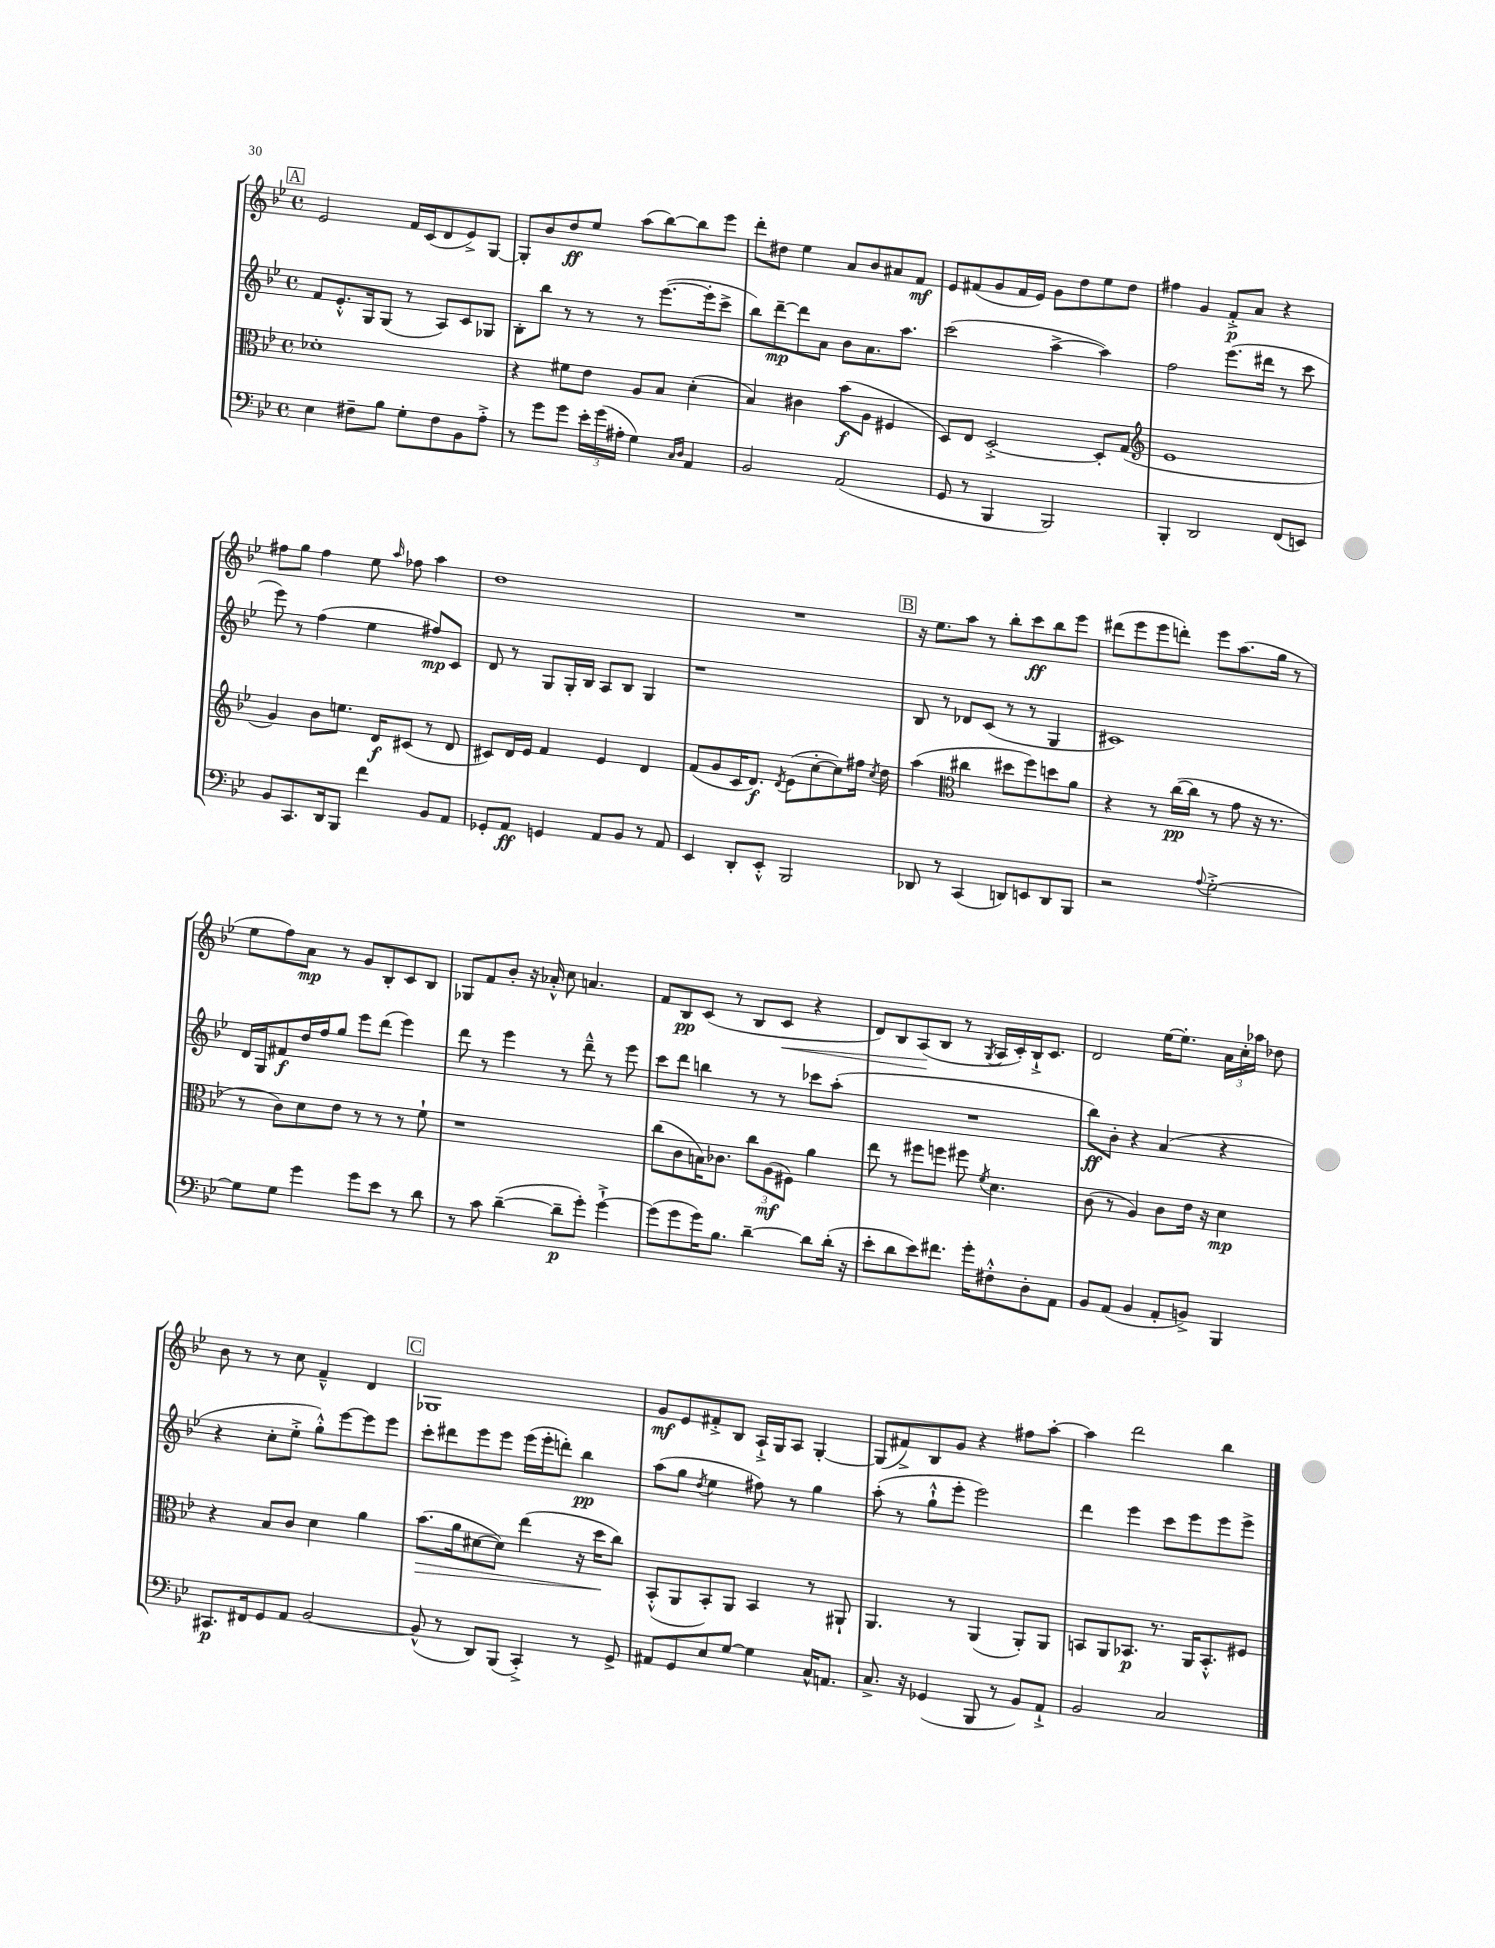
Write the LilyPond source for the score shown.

<<
\new StaffGroup <<
\new Staff = "s0" {
    \clef treble \key bes \major \defaultTimeSignature \time 4/4
    \autoBeamOff \mark \markup { \box "A" } ees'2 f'16[ c'16( d'8 ees'8->) g8]~ |
    g8[-. bes'8 d''8\ff ees''8] a''8[( bes''8~) bes''8 ees'''8] |
    d'''8[-. dis''8] ees''4 a'8[ bes'8 ais'8 f'8]\mf |
    ees'8[ fis'8( g'8 fis'16 ees'16]) g'8[ d''8 ees''8 d''8] |
    fis''4 g'4 f'8[-.->\p a'8] r4 |
    fis''8[ g''8] fis''4 ees''8 \grace { a''16 } fes''8 a''4 |
    d''1 |
    R1 |
    \mark \markup { \box "B" } r16 ees''8.[ a''8] r8 bes''8[-. c'''8\ff bes''8 ees'''8] |
    dis'''8[( ees'''8 ees'''8 d'''8]-.) ees'''8[ a''8.( g''16] r8 |
    ees''8[ f''8) a'8]\mp r8 g'8[ bes8-. c'8 bes8] |
    ges8[ f'8 bes'8]-. r16 aes'16-.-^ c''8 a'4. |
    f'8[ bes8\pp c'8]( r8 bes8[ c'8]\< r4 |
    d'8[) bes8 a8\!( bes8] r8 \acciaccatura { g8 } a16[ c'16-.) bes16-!-> c'8.] |
    d'2 ees''16[~ ees''8.]-. \tuplet 3/2 { a'16[ c''16-. aes''16] } des''8 |
    bes'8 r8 r8 c''8 f'4---^ d'4 |
    \mark \markup { \box "C" } ges1 |
    g'8[\mf ees'8 fis'8-.-> bes8] a16[-!-> g16 a8] g4~-. |
    g8[( fis'8->) bes8 g'8] r4 fis''8[ a''8]~-. |
    a''4 d'''2 bes''4 \bar "|." |
}
\new Staff = "s1" {
    \clef treble \key bes \major \defaultTimeSignature \time 4/4
    \autoBeamOff \mark \markup { \box "A" } f'8[ ees'8.-.-^ g16 g8]( r8 a8[) c'8 ges8] |
    bes8[-. bes''8] r8 r8 r8 ees'''8.[~( ees'''16-. c'''8]-> |
    bes''8[) d'''8~--\mp d'''8 a'8] bes'8[ a'8. a''8.] |
    c'''2( a''4~-> a''4) |
    f''2 ees'''8.[( dis'''16] r8 c'''8 |
    ees'''8) r8 f''4( ees''4 fis''8[\mp) c'8] |
    d'8 r8 g8[ g16-. bes16] a8[ bes8] g4 |
    r1 |
    \mark \markup { \box "B" } bes8 r8 des'8[ c'8]( r8 r8 g4 |
    cis'1) |
    d'16[ g16 fis'8\f d''16 f''16 g''8] ees'''8[ d'''8]( ees'''4) |
    d'''8 r8 ees'''4 r8 d'''8---^ r8 ees'''8 |
    c'''8[ d'''8] b''4 r8 r8 ces'''8[ a''8]-.( |
    R1 |
    bes''8[\ff) bes'8]-. r4 a'4( r4 |
    r4 c''8[-. ees''8]-.-> g''8[-.-^) ees'''8~ ees'''8 ees'''8] |
    \mark \markup { \box "C" } c'''8[-. dis'''8 ees'''8 ees'''8] ees'''16[( ees'''16-. d'''8]-.) bes''4\pp |
    a''8[( g''8] \acciaccatura { d''8 } ees''4 fis''8) r8 g''4 |
    a''8-.( r8 g''8[-!-^ ees'''8]-. ees'''2) |
    d'''4 ees'''4 c'''8[ ees'''8 ees'''8 ees'''8]-> \bar "|." |
}
\new Staff = "s2" {
    \clef alto \key bes \major \defaultTimeSignature \time 4/4
    \autoBeamOff \mark \markup { \box "A" } des'1-. |
    r4 fis'8[ ees'8] a8[ bes8] d'4-.( |
    bes4) cis'4 bes'8[\f( a8] fis4 |
    d8[) ees8] d2~-.-> d8[-. g8]( |
    \clef treble ees'1 |
    g'4) bes'8[ e''8.] d'16[\f cis'8]( r8 d'8 |
    cis'8[) d'16 ees'16] f'4 ees'4 d'4 |
    f'8[( g'8 c'16 d'8.]\f) \acciaccatura { d'8 } ees'8[( c''8~-. c''8) fis''16] \acciaccatura { c''8 } d''16 |
    \mark \markup { \box "B" } a''4( \clef alto cis''4 dis''8[ f''8) d''8 a'8] |
    r4 r8 c''16[~\pp( c''16] r8 g'8 r16 r8. |
    r8 c'8[) d'8 ees'8] r8 r8 r8 f'8-! |
    r1 |
    c''8[( c'8 b16) ces'8.] \tuplet 3/2 { c''8[ a8\mf( fis8]) } a'4 |
    ees''8 r8 fis''8[ f''8] fis''8 \acciaccatura { f'8 } d'4. |
    c'8( r8 a4) c'8[ ees'16] r16 d'4\mp |
    r4 bes8[ c'8] d'4 a'4 |
    \mark \markup { \box "C" } bes'8.[\>( a'16 dis'8~ dis'8]) ees''4( r16 d''16[\! c''8]) |
    bes,8[-.-^( a,8 bes,8-.) a,8] bes,4 r8 ais,8-! |
    a,4. r8 a,4( a,8[-.) a,8] |
    b,8[ a,8 bes,8.]\p r8. a,16[ bes,8.-.-^ fis8] \bar "|." |
}
\new Staff = "s3" {
    \clef bass \key bes \major \defaultTimeSignature \time 4/4
    \autoBeamOff \mark \markup { \box "A" } ees4 fis8[-- bes8] g8[-. fis8 bes,8 a8]-.-> |
    r8 g'8[ g'8] \tuplet 3/2 { ees'16[-. g'16( ais16]-. } g4) \grace { c16[ d16] } a,4 |
    bes,2 a,2( |
    g,8 r8 bes,,4 bes,,2) |
    bes,,4-. d,2 f,8[( e,8]) |
    bes,8[ c,8. d,16 bes,,8] f'4 bes,8[ a,8] |
    ges,8[-. a,8]\ff g,4 a,8[ bes,8] r8 a,8 |
    ees,4 d,8[-. ees,8]-.-^ bes,,2 |
    \mark \markup { \box "B" } des,8 r8 c,4( d,8[) e,8 d,8 bes,,8] |
    r2 \appoggiatura { a8 } g2~-.-> |
    g8[ g8] g'4 g'8[ ees'8] r8 d'8 |
    r8 c'8 d'4~--( d'8[--\p g'8]-.) g'4~-!-> |
    g'8[( g'8 g'16) bes8.] d'4~-- d'8[ d'16]-.( r16 |
    ees'8[-. d'8 ees'8) fis'8.] g'16[-. fis8-.-^ d8-. a,8] |
    bes,8[ a,8]( bes,4 a,8[-. b,8]->) bes,,4 |
    cis,8.[\p fis,16 g,8 a,8] bes,2~ |
    \mark \markup { \box "C" } bes,8-^( r8 d,8[) bes,,8]( c,4-.->) r8 g,8-> |
    ais,8[ g,8 ees8 g8]~ g4 c16[-^ a,8.] |
    c8.-> r16 ges,4( bes,,8 r8 bes,8[) a,8]-!-> |
    bes,2 c2 \bar "|." |
}
>>
>>
\layout { \context { \Score \remove "Bar_number_engraver" } }
